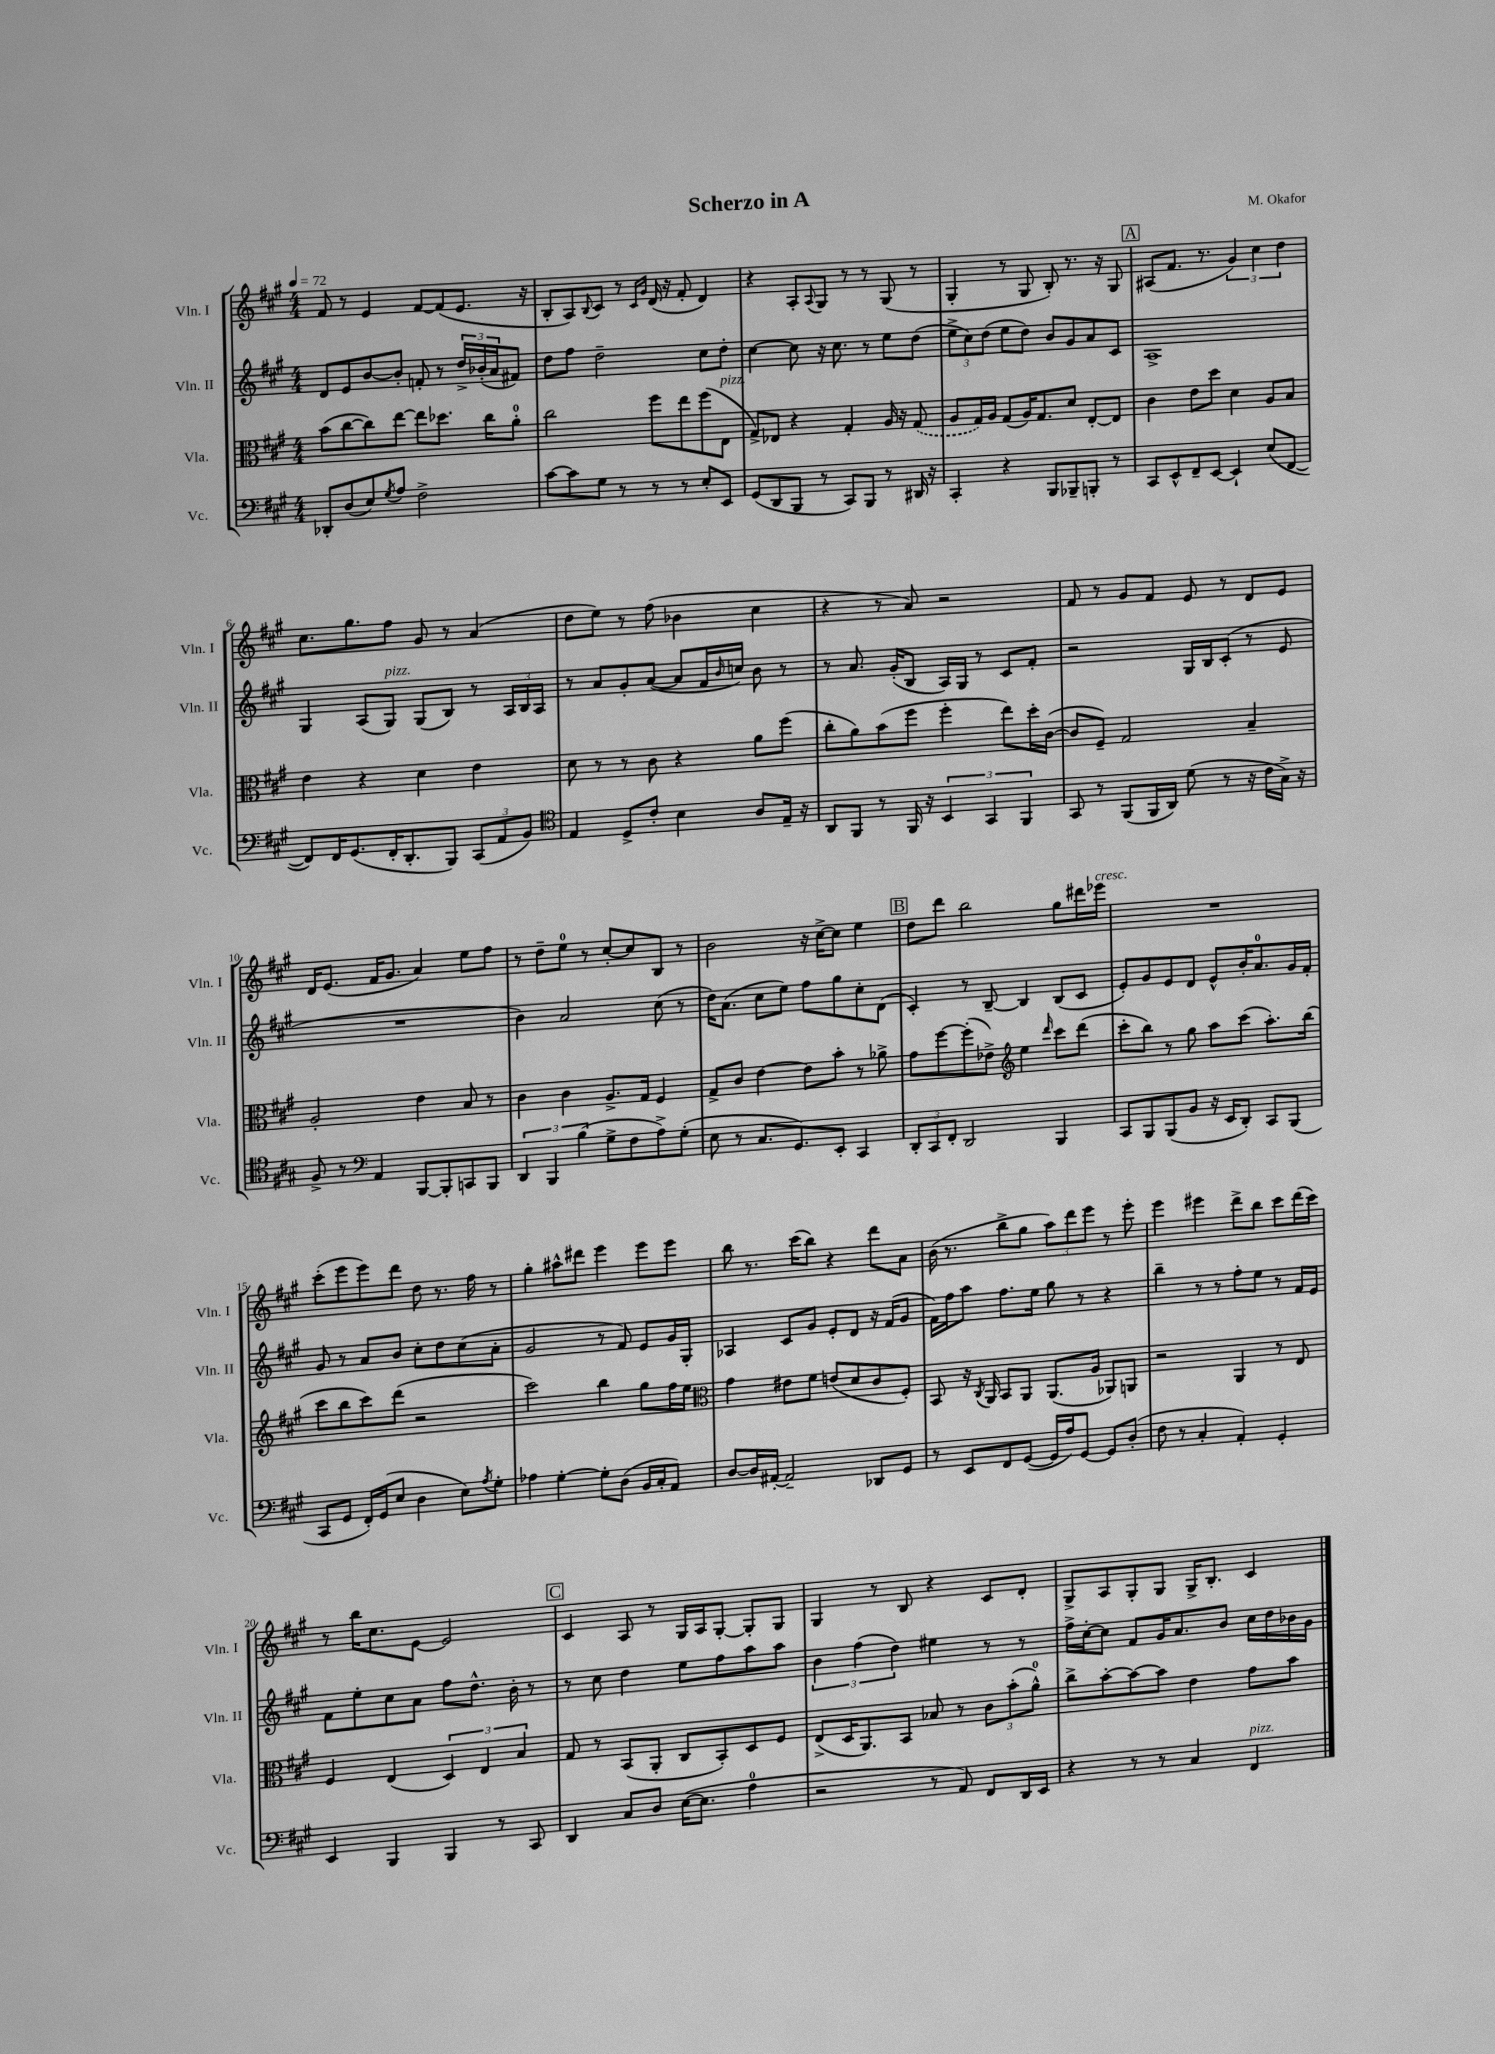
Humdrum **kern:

**kern	**kern	**kern	**kern
*part4	*part3	*part2	*part1
*staff4	*staff3	*staff2	*staff1
*I"Vc.	*I"Vla.	*I"Vln. II	*I"Vln. I
*I'Vc.	*I'Vla.	*I'Vln. II	*I'Vln. I
*clefF4	*clefC3	*clefG2	*clefG2
*k[f#c#g#]	*k[f#c#g#]	*k[f#c#g#]	*k[f#c#g#]
*M4/4	*M4/4	*M4/4	*M4/4
*MM72	*MM72	*MM72	*MM72
=1	=1	=1	=1
8DD-X'/L	(8b\L	8d/L	8f#/
(8D/	[8cc#\	8e/	8r
8E/)	8cc#\])	[8b/	4e/
8qG#/	.	.	.
8A/J	[8ee\J	8b'/J]	.
2F#^\	8ee\L]	8fn'/	[8f#/L
.	8.dd-X\J	8r	(8f#/]
.	.	24dd^/LL	8.e/J
.	.	(24b-X'/	.
.	16cc#\KL	.	.
.	.	24a/J	.
.	8a'\J	8f#X/J)	.
.	.	.	16r
=2	=2	=2	=2
[8c#\L	2cc#\	8dd\L	8B'/L
8c#\]	.	8ff#\J	8A/)
.	.	.	8qqB/
8G#\J	.	2dd~\	8c#/J
8r	.	.	8r
.	.	.	16qqc#/LL
.	.	.	16qqg#/JJ
8r	8ff#\L	.	(16d/
.	.	.	16r
8r	8ee\	.	8f#'/
8E'/L	(8ff#\	8cc#\L	4d/)
!	!LO:TX:a:i:t=pizz.	!	!
8EE/J	8E\J	8dd'\J	.
=3	=3	=3	=3
(8GG#/L	8G#^/L)	[4cc#\	4r
8DD/	8E-X/J	.	.
8BBB/J	4r	8cc#\]	8A'/L
.	.	.	8qqA/
8r	.	16r	8G#/J
.	.	8.cc#\	.
8CC#/L)	4G#'/	.	8r
8BBB/J	.	8r	8r
8r	16A/	8ee\L	(8G#/
.	16r	.	.
16DD#X/	(8G#/	(8dd\J	8r
16r	.	.	.
=4	=4	=4	=4
4CC#'/	8A/L	12ee^\L	4G#'/
.	.	12cc#\)	.
.	16G#/L)	.	.
.	.	(12dd\J	.
.	16A/JJ	.	.
4r	(8G#/L	8ee\L	8r
.	16A/K)	8dd\J)	8G#/
.	8.G#/	.	.
8BBB/L	.	8b/L	8B'/)
8BBB-X~/	8d/J	8g#/	8.r
8BBBn'/J	[8E'/L	8a/	.
.	.	.	16r
8r	8E/J]	8c#/J	8G#/
!!LO:REH:place=s1:t=A
=5	=5	=5	=5
8CC#/L	4c#\	1A^	(8A#X/L
8EE^^/	.	.	8.f#/J
8FF#~/	8e\L	.	.
.	.	.	8.r
[8EE/J	8dd\J	.	.
4EE`/]	4d\	.	6g#/)
.	.	.	6cc#\
(8E/L	8A/L	.	.
.	.	.	6dd\
[8FF#/J	8B/J	.	.
!!LO:LB:g=z
=6	=6	=6	=6
8FF#/L])	4e\	4G#/	8.cc#\L
16FF#/K	.	.	.
(8.GG#/	.	.	8.gg#\
.	4r	(8A/L	.
!	!	!LO:TX:a:i:t=pizz.	!
16FF#'/K	.	8G#/J)	8ff#\J
8.DD'/	.	.	.
.	4d\	(8G#/L	8g#/
8BBB/J)	.	8B/J)	8r
(12CC#/L	4e\	8r	(4a/
12AA/	.	.	.
.	.	24A/LL	.
12BB/J)	.	24B/	.
.	.	24A/JJ	.
=7	=7	=7	=7
*clefC4	*	*	*
4E/	8d\	8r	8dd\L
.	8r	8a/L	8ee\J)
8D^/L	8r	8g#'/	8r
8c#'/J	8c#\	([8a/J	(8ff#\
4B\	4r	8a/L]	4b-X\
.	.	16f#/L	.
.	.	16qqb/	.
.	.	16ccn/JJ)	.
8A/L	8a\L	8b\	4cc#\
16E~/Jk	(8ff#\J	8r	.
16r	.	.	.
=8	=8	=8	=8
8AA/L	8cc#'\L	8r	4r
8FF#/J	8a\)	8.a/	.
8r	(8b\	.	8r
.	.	(16g#'/KL	.
16FF#/	8ff#\J	8B/J	8a/)
16r	.	.	.
6BB/	4ff#'\	16A/LL)	2r
.	.	16G#/JJ	.
.	.	8r	.
6GG#/	.	.	.
.	8ee\L)	8c#/L	.
6FF#/	.	.	.
.	16dd'\L	8f#'/J	.
.	([16c#\JJ	.	.
=9	=9	=9	=9
8GG#/	8c#/L]	2r	8f#/
8r	8F#~/J)	.	8r
(8FF#/L	2G#/	.	8g#/L
16FF#/L	.	.	8f#/J
16AA/JJ)	.	.	.
(8d\	.	16G#/LL	8e/
.	.	16B/J	.
8r	.	(8c#'/J	8r
16r	4B~/	8r	8d/L
16c#\LL	.	.	.
16G#^\JJ)	.	8e/	8e/J
16r	.	.	.
!!LO:LB:g=z
=10	=10	=10	=10
8F#^/	2A'/	1r	16d/KL
.	.	.	(8.e/J
8r	.	.	.
*clefF4	*	*	*
4AA/	.	.	16f#/KL
.	.	.	8.g#/J
[8BBB/L	4e\	.	4a/)
8BBB'/]	.	.	.
8CCn/	8B/	.	8ee\L
8BBB/J	8r	.	8ff#\J
=11	=11	=11	=11
6DD/	4c#\	4b\)	8r
.	.	.	8dd~\L
6BBB/	.	.	.
.	4c#\	2a/	8ee\J
(6B\	.	.	.
.	.	.	8r
8G#^\L	8.A^/L	.	[8cc#'/L
8F#\	.	.	8cc#/]
.	16G#/Jk	.	.
8A^\)	4F#/	(8cc#\	8B/J
(8G#'\J	.	8r	8r
=12	=12	=12	=12
8E\	8G#^/L	16dd\KL)	2b\
.	.	(8.a\J	.
8r	8c#/J	.	.
8.C#/L	[4e\	8cc#\L	.
.	.	8ee\J)	.
8.GG#/)	.	.	.
.	8e\L]	8ff#\L	16r
.	.	.	[16cc#^\KL
8EE'/J	8b'\J	8gg#\	8cc#\J]
4CC#/	8r	8cc#'\	4ee\
.	8a-X^\	(8d\J	.
!!LO:REH:place=s1:t=B
=13	=13	=13	=13
12DD'/L	8g#\L	4c#'/)	8dd\L
12CC#/	.	.	.
.	[8ff#\	.	8ddd\J
12FF#'/J	.	.	.
2DD/	(8ff#'\]	8r	2bb\
.	8e-X^\J)	[8B~/	.
*	*clefG2	*	*
.	4ee\	4B/]	.
.	16qqddd/	.	.
4BBB/	8ccc#\L	(8B/L	8gg#\L
.	(8ddd\J	8c#/J	16ddd#X\L
!	!	!	!LO:TX:a:i:t=cresc.
.	.	.	16eee-X\JJ
=14	=14	=14	=14
8CC#/L	8ccc#'\L	8e'/L)	1r
8BBB/	8bb\J)	8g#/	.
(8BBB/	8r	8e/	.
8BB/J	8gg#\	8d/J	.
16r	8aa\L	8e^^/L	.
16EE/KL	.	.	.
8DD'/J)	(8ccc#\J	16b'/K	.
.	.	8.a/	.
8CC#/L	8.aa'\L)	.	.
(8BBB/J	.	16g#/L	.
.	(16bb\Jk	16f#'/JJ	.
!!LO:LB:g=z
=15	=15	=15	=15
8CC#/L	8ccc#\L	8g#/	(8ccc#'\L
8GG#/J	8bb\	8r	8eee\
16FF#'/LL)	8ccc#\)	8a/L	8eee\)
(16GG#/J	.	.	.
8E/J	(8ddd\J	8b/J	8ddd\J
4D\	2r	8cc#'\L	8dd\
.	.	8dd\	8.r
8E\L)	.	(8cc#\	.
.	.	.	16ff#\
8qA/	.	.	.
8G#'\J	.	8a'\J	8r
=16	=16	=16	=16
4A-X\	2ccc#\)	2g#/	4gg#'\
[4G#'\	.	.	8aa#X^^\L
.	.	.	8ddd#X\J
8G#'\L]	4bb\	8r	4eee\
(8D\J	.	8f#/)	.
16BB/LL	8gg#\L	8e/L	8eee\L
16C#'/J	.	.	.
8AA/J)	16ff#\L	16g#/L	8eee\J
.	16ee\JJ	16G#'/JJ	.
=17	=17	=17	=17
*	*clefC3	*	*
[8D/L	4g#\	4A-X/	8bb\
16D/L]	.	.	8.r
[16AA#X'/JJ	.	.	.
2AA#~/]	8e#X\L	8c#/L	.
.	.	.	(16ccc#\KL
.	8f#\J	8g#/J	8bb\J)
.	(8en/L	8e'/L	4r
.	8d/	8d/J	.
8DD-X/L	8c#/	16r	8ddd\L
.	.	(16f#/KL	.
8GG#/J	8F#'/J)	8g#/J	8a\J
=18	=18	=18	=18
8r	8BB/	16f#\LL)	(16b\
.	.	16ff#\J	8.r
8EE/L	16r	8aa\J	.
.	8qC#/	.	.
.	16AA/	.	.
8FF#/	8BB/L	8.ff#\L	8bb^\L
([8GG#/J	8AA/J	.	8gg#\J
.	.	16ee\Jk	.
16GG#/LL]	(8.AA/L	8gg#\	12aa\L)
16A/J)	.	.	.
.	.	.	12ddd\
[8GG#/J	.	8r	.
.	.	.	12eee\J
.	16A/Jk	.	.
8GG#/L]	8AA-X/L)	4r	8r
(8D'/J	8AAn/J	.	8eee'\
=19	=19	=19	=19
8F#\	2r	4bb~\	4eee\
8r	.	.	.
4C#'/	.	8r	4eee#X\
.	.	8r	.
4AA'/)	4AA/	8ff#'\L	8ddd^\L
.	.	8ee\J	8bb\J
4GG#'/	8r	8r	8ccc#\L
.	8E/	16f#/LL	(16ddd\L
.	.	16e/JJ	16ccc#\JJ)
!!LO:LB:g=z
=20	=20	=20	=20
4EE/	4F#/	8f#\L	8r
.	.	8ee'\	16bb\KL
.	.	.	8.cc#\
4BBB/	(4E/	8cc#\	.
.	.	8a\J	[8e\J
4BBB/	6D/)	8ff#\L	2e/]
.	.	8.dd^^\J	.
.	6E/	.	.
8r	.	.	.
.	.	16b'\	.
.	6B/	.	.
8CC#/	.	8r	.
!!LO:REH:place=s1:t=C
=21	=21	=21	=21
4DD/	8G#/	8r	4c#/
.	8r	8cc#\	.
8C#/L	(8BB/L	4dd\	8A/
8D/J	8AA'/J	.	8r
([16E\KL	8C#/L	8ee\L	16G#/LL
8.E\J]	.	.	16A/J
.	8BB'/)	8ff#\	[8G#'/J
4A\	8D/	8aa\	8G#'/L]
.	8F#/J	8aa\J	8G#/J
=22	=22	=22	=22
2r	(8E^/L	6b\	4G#/
.	16D/K	.	.
.	.	(6ff#\	.
.	8.AA/)	.	.
.	.	.	8r
.	.	6dd\)	.
.	8BB/J	.	8B/
8r	8B-X/	4ee#X\	4r
8AA/)	8r	.	.
8FF#/L	12c#\L	8r	8c#/L
.	(12b'\	.	.
16DD/L	.	8r	8d'/J
.	12a^^\J)	.	.
16EE/JJ	.	.	.
=23	=23	=23	=23
4r	8cc#^\L	16ff#^\LL	8G#^/L
.	.	[16cc#'\J	.
.	[8b'\	8cc#\J]	8A/
8r	8b\_	8f#/L	8G#'/
8r	8b\J]	16g#/K	8G#/J
.	.	8.a/	.
4C#/	4e\	.	16G#^/KL
.	.	.	8.B'/J
.	.	8b/J	.
!LO:TX:a:i:t=pizz.	!	!	!
4FF#/	8g#\L	16cc#\LL	4c#/
.	.	16dd\	.
.	8b\J	16b-X\	.
.	.	16g#\JJ	.
==	==	==	==
*-	*-	*-	*-
